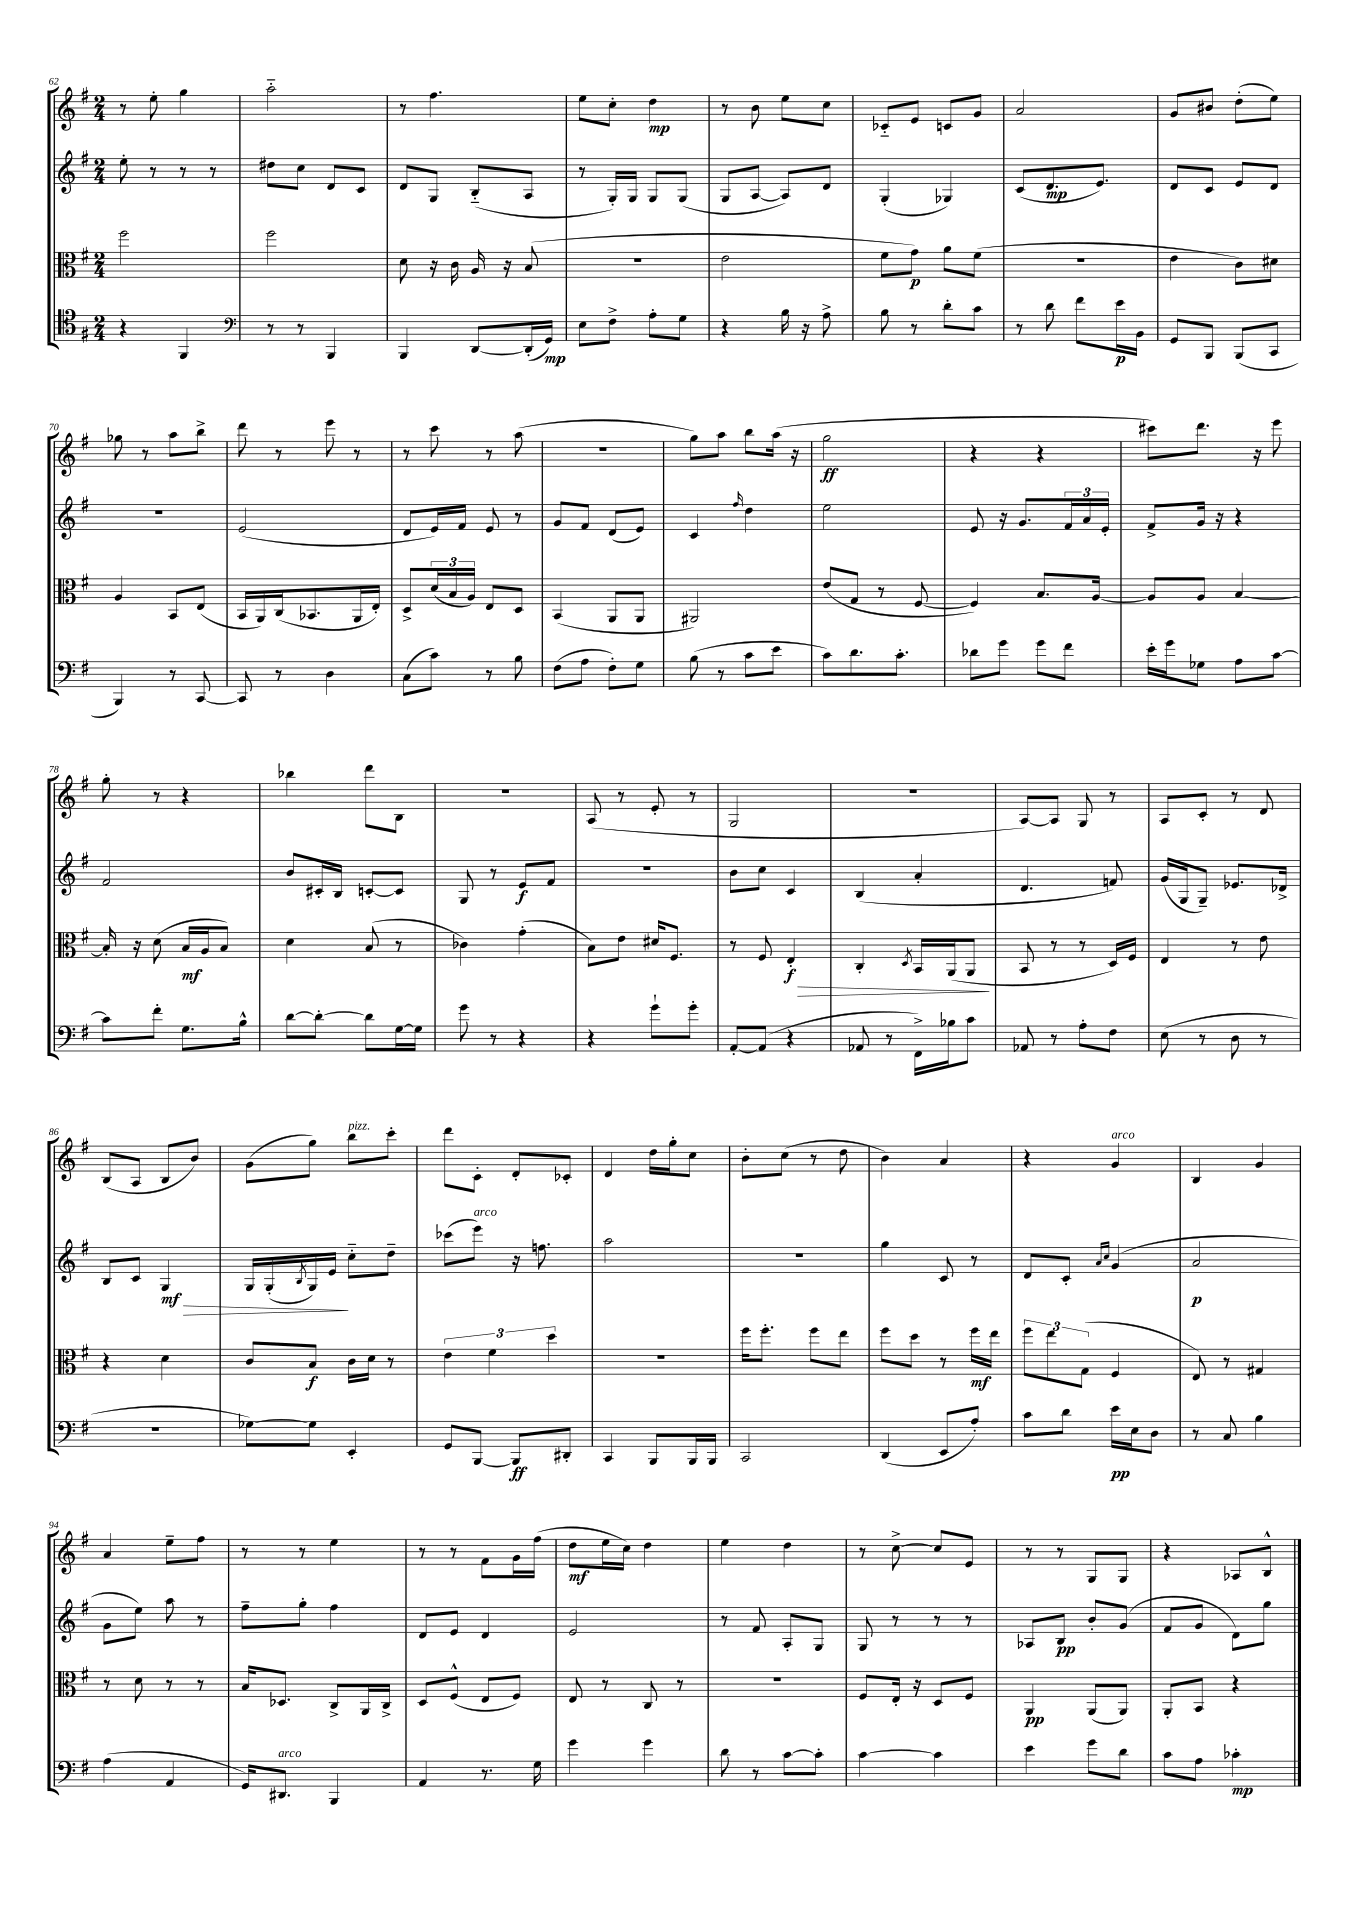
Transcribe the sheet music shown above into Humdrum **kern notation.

**kern	**dynam	**kern	**dynam	**kern	**dynam	**kern	**dynam
*part4	*part4	*part3	*part3	*part2	*part2	*part1	*part1
*staff4	*staff4	*staff3	*staff3	*staff2	*staff2	*staff1	*staff1
*clefC4	*	*clefC3	*	*clefG2	*	*clefG2	*
*k[f#]	*	*k[f#]	*	*k[f#]	*	*k[f#]	*
*M2/4	*	*M2/4	*	*M2/4	*	*M2/4	*
=62	=62	=62	=62	=62	=62	=62	=62
4r	.	2ff#\	.	8ee'\	.	8r	.
.	.	.	.	8r	.	8ee'\	.
4FF#/	.	.	.	8r	.	4gg\	.
.	.	.	.	8r	.	.	.
=63	=63	=63	=63	=63	=63	=63	=63
*clefF4	*	*	*	*	*	*	*
8r	.	2ff#\	.	8dd#X\L	.	2aa\	.
8r	.	.	.	8cc\J	.	.	.
4BBB/	.	.	.	8d/L	.	.	.
.	.	.	.	8c/J	.	.	.
=64	=64	=64	=64	=64	=64	=64	=64
4BBB/	.	8d\	.	8d/L	.	8r	.
.	.	16r	.	8G/J	.	4.ff#\	.
.	.	16c\	.	.	.	.	.
[8DD/L	.	16A/	.	(8B/L	.	.	.
.	.	16r	.	.	.	.	.
(16DD'/L]	.	(8B/	.	8A/J	.	.	.
16GG/JJ)	mp	.	.	.	.	.	.
=65	=65	=65	=65	=65	=65	=65	=65
8E\L	.	2r	.	8r	.	8ee\L	.
8F#^\J	.	.	.	16G'/LL)	.	8cc'\J	.
.	.	.	.	16G/JJ	.	.	.
8A'\L	.	.	.	8G/L	.	4dd\	mp
8G\J	.	.	.	(8G/J	.	.	.
=66	=66	=66	=66	=66	=66	=66	=66
4r	.	2e\	.	8G/L	.	8r	.
.	.	.	.	[8A/J	.	8b\	.
16B\	.	.	.	8A/L])	.	8ee\L	.
16r	.	.	.	.	.	.	.
8A^\	.	.	.	8d/J	.	8cc\J	.
=67	=67	=67	=67	=67	=67	=67	=67
8B\	.	8f#\L	.	(4G'/	.	8c-X/L	.
8r	.	8g\J)	p	.	.	8e/J	.
8d'\L	.	8a\L	.	4G-X/)	.	8cn/L	.
8c\J	.	(8f#\J	.	.	.	8g/J	.
=68	=68	=68	=68	=68	=68	=68	=68
8r	.	2r	.	(8c/L	.	2a/	.
8d\	.	.	.	8.d/	mp	.	.
8f#\L	.	.	.	.	.	.	.
.	.	.	.	8.e/J)	.	.	.
16e\L	p	.	.	.	.	.	.
16BB\JJ	.	.	.	.	.	.	.
=69	=69	=69	=69	=69	=69	=69	=69
8GG/L	.	4e\	.	8d/L	.	8g/L	.
8BBB/J	.	.	.	8c/J	.	8b#X/J	.
(8BBB/L	.	8c\L)	.	8e/L	.	(8dd'\L	.
8CC/J	.	8d#X\J	.	8d/J	.	8ee\J)	.
!!LO:LB:g=z
=70	=70	=70	=70	=70	=70	=70	=70
4BBB/)	.	4A/	.	2r	.	8gg-X\	.
.	.	.	.	.	.	8r	.
8r	.	8BB/L	.	.	.	8aa\L	.
[8CC/	.	(8E/J	.	.	.	8bb^\J	.
=71	=71	=71	=71	=71	=71	=71	=71
8CC/]	.	16BB/LL	.	(2e/	.	8ddd\	.
.	.	16AA/)	.	.	.	.	.
8r	.	(16C/J	.	.	.	8r	.
.	.	8.BB-X/	.	.	.	.	.
4D\	.	.	.	.	.	8eee\	.
.	.	16AA/L	.	.	.	8r	.
.	.	16E'/JJ)	.	.	.	.	.
=72	=72	=72	=72	=72	=72	=72	=72
(8C\L	.	8D^/L	.	8d/L	.	8r	.
8c\J)	.	(24d/L	.	16e/L)	.	8ccc\	.
.	.	24B/	.	.	.	.	.
.	.	.	.	16f#/JJ	.	.	.
.	.	24A/JJ)	.	.	.	.	.
8r	.	8E/L	.	8e/	.	8r	.
8B\	.	8D/J	.	8r	.	(8aa\	.
=73	=73	=73	=73	=73	=73	=73	=73
(8F#\L	.	(4BB/	.	8g/L	.	2r	.
8A\J	.	.	.	8f#/J	.	.	.
8F#'\L)	.	8AA/L	.	(8d/L	.	.	.
8G\J	.	8AA/J	.	8e/J)	.	.	.
=74	=74	=74	=74	=74	=74	=74	=74
(8B\	.	2AA#X/)	.	4c/	.	8gg\L)	.
8r	.	.	.	.	.	8aa\J	.
.	.	.	.	16qqff#/	.	.	.
8c\L	.	.	.	4dd\	.	8bb\L	.
8e\J	.	.	.	.	.	(16aa\Jk	.
.	.	.	.	.	.	16r	.
=75	=75	=75	=75	=75	=75	=75	=75
8c\L)	.	(8e/L	.	2ee\	.	2gg\	ff
8.d\	.	8G/J	.	.	.	.	.
.	.	8r	.	.	.	.	.
8.c'\J	.	.	.	.	.	.	.
.	.	[8F#/	.	.	.	.	.
=76	=76	=76	=76	=76	=76	=76	=76
8d-X\L	.	4F#/])	.	8e/	.	4r	.
8g\J	.	.	.	16r	.	.	.
.	.	.	.	8.g/L	.	.	.
8g\L	.	8.B/L	.	.	.	4r	.
8f#\J	.	.	.	24f#/L	.	.	.
.	.	.	.	24a/	.	.	.
.	.	[16A/Jk	.	.	.	.	.
.	.	.	.	24e'/JJ	.	.	.
=77	=77	=77	=77	=77	=77	=77	=77
16e'\LL	.	8A/L]	.	8f#^/L	.	8ccc#X\L)	.
16g\J	.	.	.	.	.	.	.
8G-X\J	.	8A/J	.	16g/Jk	.	8.ddd\J	.
.	.	.	.	16r	.	.	.
8A\L	.	[4B/	.	4r	.	.	.
.	.	.	.	.	.	16r	.
[8c\J	.	.	.	.	.	8eee\	.
!!LO:LB:g=z
=78	=78	=78	=78	=78	=78	=78	=78
8c\L]	.	16B'/]	.	2f#/	.	8gg'\	.
.	.	16r	.	.	.	.	.
8f#'\J	.	(8d\	.	.	.	8r	.
8.G\L	.	16B/LL	mf	.	.	4r	.
.	.	16A/J	.	.	.	.	.
.	.	8B/J)	.	.	.	.	.
16B^^\Jk	.	.	.	.	.	.	.
=79	=79	=79	=79	=79	=79	=79	=79
[8d\L	.	4d\	.	8b/L	.	4bb-X\	.
8d'\J_	.	.	.	16c#X'/L	.	.	.
.	.	.	.	16B/JJ	.	.	.
8d\L]	.	(8B/	.	[8cn'/L	.	8ddd\L	.
[16G\L	.	8r	.	8c/J]	.	8B\J	.
16G\JJ]	.	.	.	.	.	.	.
=80	=80	=80	=80	=80	=80	=80	=80
8g\	.	4c-X\)	.	8G/	.	2r	.
8r	.	.	.	8r	.	.	.
4r	.	(4g'\	.	8e/L	f	.	.
.	.	.	.	8f#/J	.	.	.
=81	=81	=81	=81	=81	=81	=81	=81
4r	.	8B\L)	.	2r	.	(8A/	.
.	.	8e\J	.	.	.	8r	.
8g`\L	.	16d#X/KL	.	.	.	8e'/	.
.	.	8.F#/J	.	.	.	.	.
8g'\J	.	.	.	.	.	8r	.
=82	=82	=82	=82	=82	=82	=82	=82
[8AA'/L	.	8r	.	8b\L	.	2G/	.
(8AA/J]	.	8F#/	.	8cc\J	.	.	.
!	!	!	!LO:HP:b	!	!	!	!
4r	.	4E'/	> f	4c/	.	.	.
=83	=83	=83	=83	=83	=83	=83	=83
8AA-X/	.	4C'/	.	(4B/	.	2r	.
8r	.	.	.	.	.	.	.
.	.	8qD/	.	.	.	.	.
16FF#^\LL)	.	16BB/LL	.	4a'/	.	.	.
16B-X\J	.	(16AA/J	.	.	.	.	.
8c\J	.	8AA/J	.	.	.	.	.
.	.	.	]	.	.	.	.
=84	=84	=84	=84	=84	=84	=84	=84
8AA-X/	.	8BB/	.	4.d/	.	[8A/L)	.
8r	.	8r	.	.	.	8A/J]	.
8A'\L	.	8r	.	.	.	8G/	.
8F#\J	.	16D/LL)	.	8fn/)	.	8r	.
.	.	16F#/JJ	.	.	.	.	.
=85	=85	=85	=85	=85	=85	=85	=85
(8E\	.	4E/	.	(16g/LL	.	8A/L	.
.	.	.	.	16G/J	.	.	.
8r	.	.	.	8G~/J)	.	8c'/J	.
8D\	.	8r	.	8.e-X/L	.	8r	.
8r	.	8e\	.	.	.	8d/	.
.	.	.	.	16d-X^/Jk	.	.	.
!!LO:LB:g=z
=86	=86	=86	=86	=86	=86	=86	=86
2r	.	4r	.	8B/L	.	(8B/L	.
.	.	.	.	8c/J	.	8A/J	.
!	!	!	!	!	!LO:HP:b	!	!
.	.	4d\	.	4G/	> mf	8B/L	.
.	.	.	.	.	.	8b/J)	.
=87	=87	=87	=87	=87	=87	=87	=87
[8G-X\L)	.	8c/L	.	16G/LL	.	(8g\L	.
.	.	.	.	(16G'/	.	.	.
.	.	.	.	8qB/	.	.	.
8G-\J]	.	8B/J	f	16G/)	.	8gg\J)	.
.	.	.	.	16e/JJ	.	.	.
!	!	!	!	!	!	!LO:TX:a:i:t=pizz.	!
4EE'/	.	16c\LL	.	8cc\L	]	8bb\L	.
.	.	16d\JJ	.	.	.	.	.
.	.	8r	.	8dd~\J	.	8ccc'\J	.
=88	=88	=88	=88	=88	=88	=88	=88
8GG/L	.	6e\	.	(8ccc-X\L	.	8ddd\L	.
!	!	!	!	!LO:TX:a:i:t=arco	!	!	!
[8BBB/J	.	.	.	8eee\J)	.	8c'\J	.
.	.	6f#\	.	.	.	.	.
8BBB/L]	ff	.	.	16r	.	8d'/L	.
.	.	.	.	8.ffn\	.	.	.
.	.	6dd\	.	.	.	.	.
8DD#X'/J	.	.	.	.	.	8c-X'/J	.
=89	=89	=89	=89	=89	=89	=89	=89
4CC/	.	2r	.	2aa\	.	4d/	.
8BBB/L	.	.	.	.	.	16dd\LL	.
.	.	.	.	.	.	16gg'\J	.
16BBB/L	.	.	.	.	.	8cc\J	.
16BBB/JJ	.	.	.	.	.	.	.
=90	=90	=90	=90	=90	=90	=90	=90
2CC/	.	16ff#\KL	.	2r	.	8b'\L	.
.	.	8.ff#'\J	.	.	.	.	.
.	.	.	.	.	.	(8cc\J	.
.	.	8ff#\L	.	.	.	8r	.
.	.	8ee\J	.	.	.	8dd\	.
=91	=91	=91	=91	=91	=91	=91	=91
(4DD/	.	8ff#\L	.	4gg\	.	4b\)	.
.	.	8dd\J	.	.	.	.	.
8EE/L	.	8r	.	8c/	.	4a/	.
8A'/J)	.	16ff#\LL	mf	8r	.	.	.
.	.	16ee\JJ	.	.	.	.	.
=92	=92	=92	=92	=92	=92	=92	=92
8c\L	.	12ff#\L	.	8d/L	.	4r	.
.	.	12ee\	.	.	.	.	.
8d\J	.	.	.	8c'/J	.	.	.
.	.	(12G\J	.	.	.	.	.
.	.	.	.	16qqa/LL	.	.	.
.	.	.	.	16qqcc/JJ	.	.	.
!	!	!	!	!	!	!LO:TX:a:i:t=arco	!
16e\LL	pp	4F#/	.	(4g/	.	4g/	.
16E\J	.	.	.	.	.	.	.
8D\J	.	.	.	.	.	.	.
=93	=93	=93	=93	=93	=93	=93	=93
8r	.	8E/)	.	2a/	p	4B/	.
8C/	.	8r	.	.	.	.	.
4B\	.	4G#X/	.	.	.	4g/	.
!!LO:LB:g=z
=94	=94	=94	=94	=94	=94	=94	=94
(4A\	.	8r	.	8g\L	.	4a/	.
.	.	8d\	.	8ee\J)	.	.	.
4AA/	.	8r	.	8aa\	.	8ee~\L	.
.	.	8r	.	8r	.	8ff#\J	.
=95	=95	=95	=95	=95	=95	=95	=95
16GG/KL)	.	16B/KL	.	8ff#~\L	.	8r	.
!LO:TX:a:i:t=arco	!	!	!	!	!	!	!
8.DD#X/J	.	8.D-X/J	.	.	.	.	.
.	.	.	.	8gg'\J	.	8r	.
4BBB/	.	8C^/L	.	4ff#\	.	4ee\	.
.	.	16AA/L	.	.	.	.	.
.	.	16C^/JJ	.	.	.	.	.
=96	=96	=96	=96	=96	=96	=96	=96
4AA/	.	8D/L	.	8d/L	.	8r	.
.	.	(8F#^^/J	.	8e/J	.	8r	.
8.r	.	8E/L	.	4d/	.	8f#\L	.
.	.	8F#/J)	.	.	.	16g\L	.
16G\	.	.	.	.	.	(16ff#\JJ	.
=97	=97	=97	=97	=97	=97	=97	=97
4g\	.	8E/	.	2e/	.	8dd\L	mf
.	.	8r	.	.	.	16ee\L	.
.	.	.	.	.	.	16cc\JJ)	.
4g\	.	8C/	.	.	.	4dd\	.
.	.	8r	.	.	.	.	.
=98	=98	=98	=98	=98	=98	=98	=98
8d\	.	2r	.	8r	.	4ee\	.
8r	.	.	.	8f#/	.	.	.
[8c\L	.	.	.	8A'/L	.	4dd\	.
8c'\J]	.	.	.	8G/J	.	.	.
=99	=99	=99	=99	=99	=99	=99	=99
[4c\	.	8F#/L	.	8G/	.	8r	.
.	.	16E'/Jk	.	8r	.	[8cc^\	.
.	.	16r	.	.	.	.	.
4c\]	.	8D/L	.	8r	.	8cc/L]	.
.	.	8F#/J	.	8r	.	8e/J	.
=100	=100	=100	=100	=100	=100	=100	=100
4e\	.	4AA/	pp	8A-X/L	.	8r	.
.	.	.	.	8B/J	pp	8r	.
8g\L	.	(8AA/L	.	8b'/L	.	8G/L	.
8d\J	.	8AA/J)	.	(8g/J	.	8G/J	.
=101	=101	=101	=101	=101	=101	=101	=101
8c\L	.	8AA'/L	.	8f#/L	.	4r	.
8A\J	.	8BB/J	.	8g/J	.	.	.
4c-X'\	mp	4r	.	8d\L)	.	8A-X/L	.
.	.	.	.	8gg\J	.	8B^^/J	.
==	==	==	==	==	==	==	==
*-	*-	*-	*-	*-	*-	*-	*-
